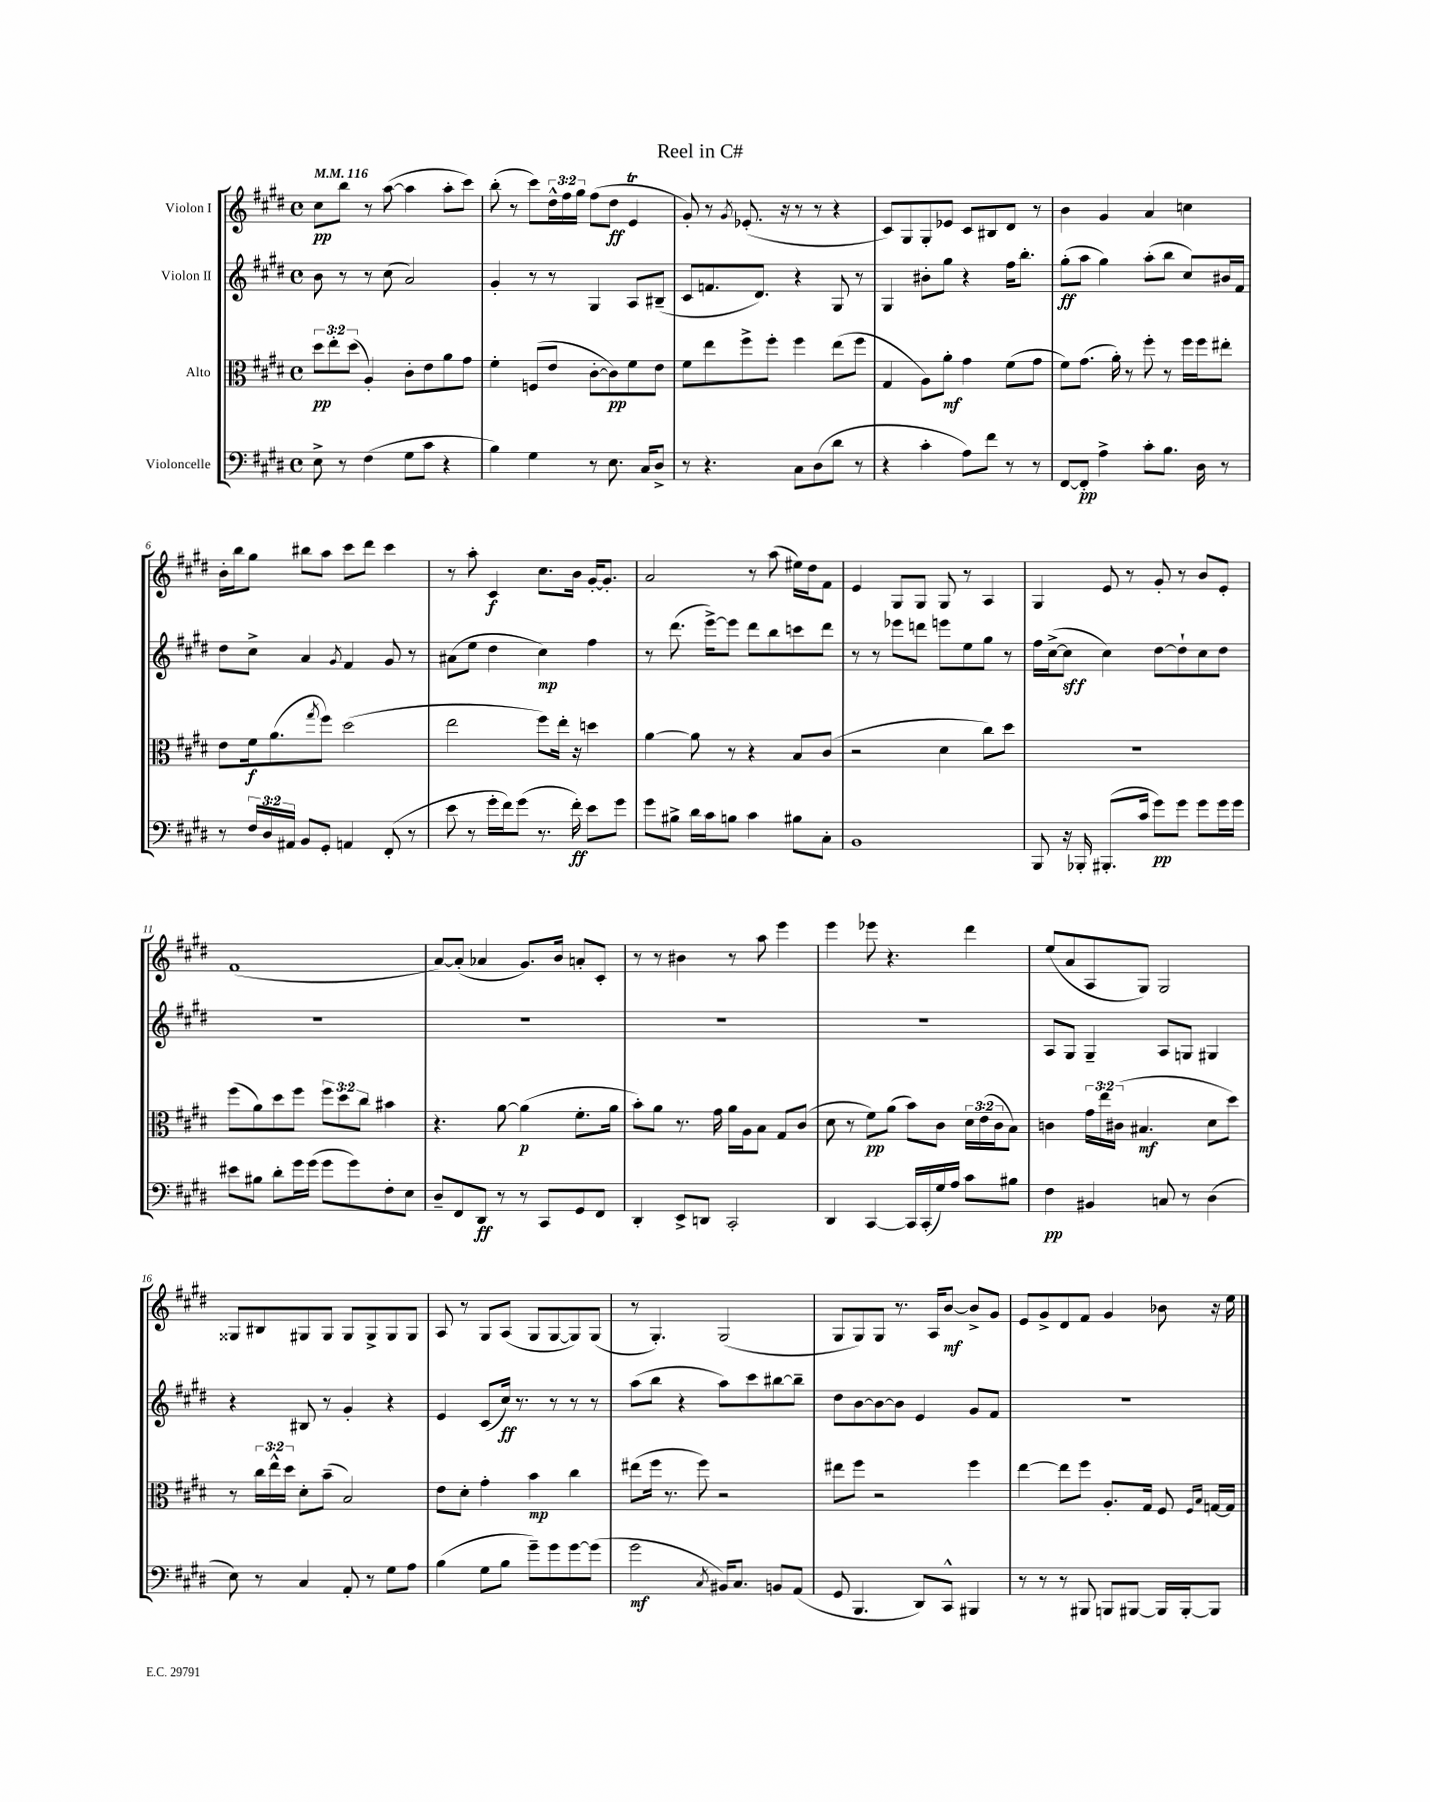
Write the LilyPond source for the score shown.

\header { title = "Reel in C#" }
<<
\new StaffGroup <<
\new Staff = "s0" \with { instrumentName = "Violon I" } {
    \clef treble \key e \major \defaultTimeSignature \time 4/4 \override Staff.TupletNumber.text = #tuplet-number::calc-fraction-text \tempo 4 = 116
    cis''8\pp b''8 r8 a''8~( a''4 a''8-. cis'''8) |
    b''8-.( r8 cis'''8) \tuplet 3/2 { dis''16-^ fis''16 gis''16 } fis''8( dis''8\ff e'4\trill |
    gis'8-.) r8 \acciaccatura { gis'8 } ees'8.-.( r16 r8 r8 r4 |
    cis'8) gis8 gis8-. ees'8 cis'8 bis8 dis'8 r8 |
    b'4 gis'4 a'4 c''4 |
    b'16-. b''16 gis''8 bis''8 a''8 cis'''8 dis'''8 cis'''4 |
    r8 a''8-. cis'4\f cis''8. b'16 gis'16~-. gis'8.-. |
    a'2 r8 a''8( eis''16) dis''16 fis'8 |
    e'4 gis8 gis8 gis8 r8 a4 |
    gis4 e'8 r8 gis'8-. r8 b'8 e'8-. |
    fis'1( |
    a'8~) a'8-.( aes'4 gis'8.) b'16 a'8-. cis'8-. |
    r8 r8 bis'4 r8 a''8 e'''4 |
    e'''4 ees'''8 r4. dis'''4 |
    e''8( a'8 a8 gis8) gis2 |
    gisis8 bis8 gis8 gis8 gis8 gis8-> gis8 gis8 |
    a8 r8 gis8 a8( gis8 gis8~ gis8) gis8( |
    r8 gis4.-.) gis2( |
    gis8 gis8) gis8 r8. a16 b'8~\mf b'8-> gis'8 |
    e'8 gis'8-> dis'8 fis'8 gis'4 bes'8 r16 e''16 \bar "|." |
}
\new Staff = "s1" \with { instrumentName = "Violon II" } {
    \clef treble \key e \major \defaultTimeSignature \time 4/4
    b'8 r8 r8 cis''8( a'2) |
    gis'4-. r8 r8 gis4 a8 bis8--( |
    cis'8 f'8. dis'8.) r4 gis8 r8 |
    gis4 bis'8-. gis''8 r4 fis''16 b''8.-. |
    gis''8-.\ff( a''8 gis''4) a''8-.( b''8 cis''8) bis'16 fis'16 |
    dis''8 cis''8-> a'4 \acciaccatura { gis'8 } fis'4 gis'8 r8 |
    ais'8( e''8 dis''4 cis''4\mp) fis''4 |
    r8 dis'''8.( e'''16~->) e'''8 dis'''8 b''8 c'''8 dis'''8 |
    r8 r8 ees'''8 d'''8 e'''8 e''8 gis''8 r8 |
    fis''16 cis''16~->( cis''8\sff cis''4) dis''8~ dis''8-! cis''8 dis''8 |
    R1 |
    R1 |
    R1 |
    R1 |
    a8 gis8 gis4-- a8 g8 gis4 |
    r4 bis8 r8 gis'4-. r4 |
    e'4 cis'8( cis''16\ff) r8. r8 r8 r8 |
    a''8( b''8 r4 a''8) cis'''8 bis''8~ bis''8-- |
    dis''8 b'8~ b'8~ b'8 e'4 gis'8 fis'8 |
    R1 \bar "|." |
}
\new Staff = "s2" \with { instrumentName = "Alto" } {
    \clef alto \key e \major \defaultTimeSignature \time 4/4 \override Staff.TupletNumber.text = #tuplet-number::calc-fraction-text
    \tuplet 3/2 { dis''8\pp e''8-. dis''8( } a4-.) cis'8-. e'8 a'8 gis'8 |
    fis'4-. f8( e'8 cis'8~-. cis'8\pp) fis'8 e'8 |
    fis'8 e''8 fis''8-> fis''8-. fis''4 e''8( fis''8 |
    gis4 a8) a'8-.\mf gis'4 fis'8( gis'8 |
    fis'8) gis'8.( a'16-.) r8 fis''8-. r8 fis''16 fis''16 eis''8-. |
    e'8 fis'16\f a'8.( \acciaccatura { gis''8 } fis''8) dis''2( |
    e''2 fis''8) e''16-. r16 d''4 |
    a'4~ a'8 r8 r4 b8 cis'8( |
    r2 dis'4 cis''8) dis''8 |
    R1 |
    fis''8( a'8) dis''8 fis''8 \tuplet 3/2 { fis''8 dis''8 cis''8 } bis'4 |
    r4. a'8~ a'4\p( fis'8.-. a'16 |
    b'8-.) a'8 r8. gis'16 a'16 a16 b8 gis8 cis'8( |
    dis'8 r8 fis'8\pp) a'8( b'8) cis'8 \tuplet 3/2 { dis'16 e'16( cis'16 } b8) |
    c'4 \tuplet 3/2 { gis'16 e''16 cis'16( } bis4.\mf dis'8 dis''8) |
    r8 \tuplet 3/2 { cis''16 e''16-^ dis''16 } dis'8-. b'8--( b2) |
    e'8 dis'8-. gis'4-. b'4\mp cis''4 |
    eis''8( fis''16 r8. fis''8) r2 |
    eis''8 fis''8 r2 fis''4 |
    e''4~ e''8 fis''8 a8.-. gis16 fis8 \grace { fis16 b16 } g16~ g16 \bar "|." |
}
\new Staff = "s3" \with { instrumentName = "Violoncelle" } {
    \clef bass \key e \major \defaultTimeSignature \time 4/4 \override Staff.TupletNumber.text = #tuplet-number::calc-fraction-text
    e8-> r8 fis4( gis8 cis'8 r4 |
    b4) gis4 r8 e8. cis16 dis8-> |
    r8 r4. cis8 dis8( dis'8 r8 |
    r4 cis'4-. a8) fis'8 r8 r8 |
    fis,8~ fis,8-.\pp a4-> cis'8-. b8. dis16 r8 |
    r8 \tuplet 3/2 { fis16 dis16 ais,16 } b,8 gis,8-. a,4 fis,8-.( r8 |
    e'8 r8 gis'16-. fis'16) gis'8( r8. fis'16-.\ff) e'8 gis'8 |
    gis'8 bis8-> dis'16 cis'16 b8 cis'4 bis8 cis8-. |
    b,1 |
    b,,8 r16 bes,,16-. bis,,8.-.( cis'16 gis'8\pp) gis'8 gis'8 gis'16 gis'16 |
    eis'8 bis8 dis'8-. gis'16 gis'16( gis'8 gis'8) fis8-. e8 |
    dis8-- fis,8 dis,8\ff r8 r8 cis,8 gis,8 fis,8 |
    dis,4-. e,8-> d,8 cis,2-. |
    dis,4 cis,4~ cis,16 cis,16-.( gis16) a16 cis'8 bis8 |
    fis4\pp bis,4 c8 r8 dis4( |
    e8) r8 cis4 a,8-. r8 gis8 a8 |
    b4( gis8 b8 gis'8--) gis'8 gis'8~ gis'8( |
    gis'2\mf \acciaccatura { cis8 } bis,16) cis8. b,8 a,8( |
    gis,8 b,,4. dis,8) cis,8-^ bis,,4 |
    r8 r8 r8 bis,,8 b,,8 bis,,8~ bis,,16 bis,,16~-. bis,,8 \bar "|." |
}
>>
>>
